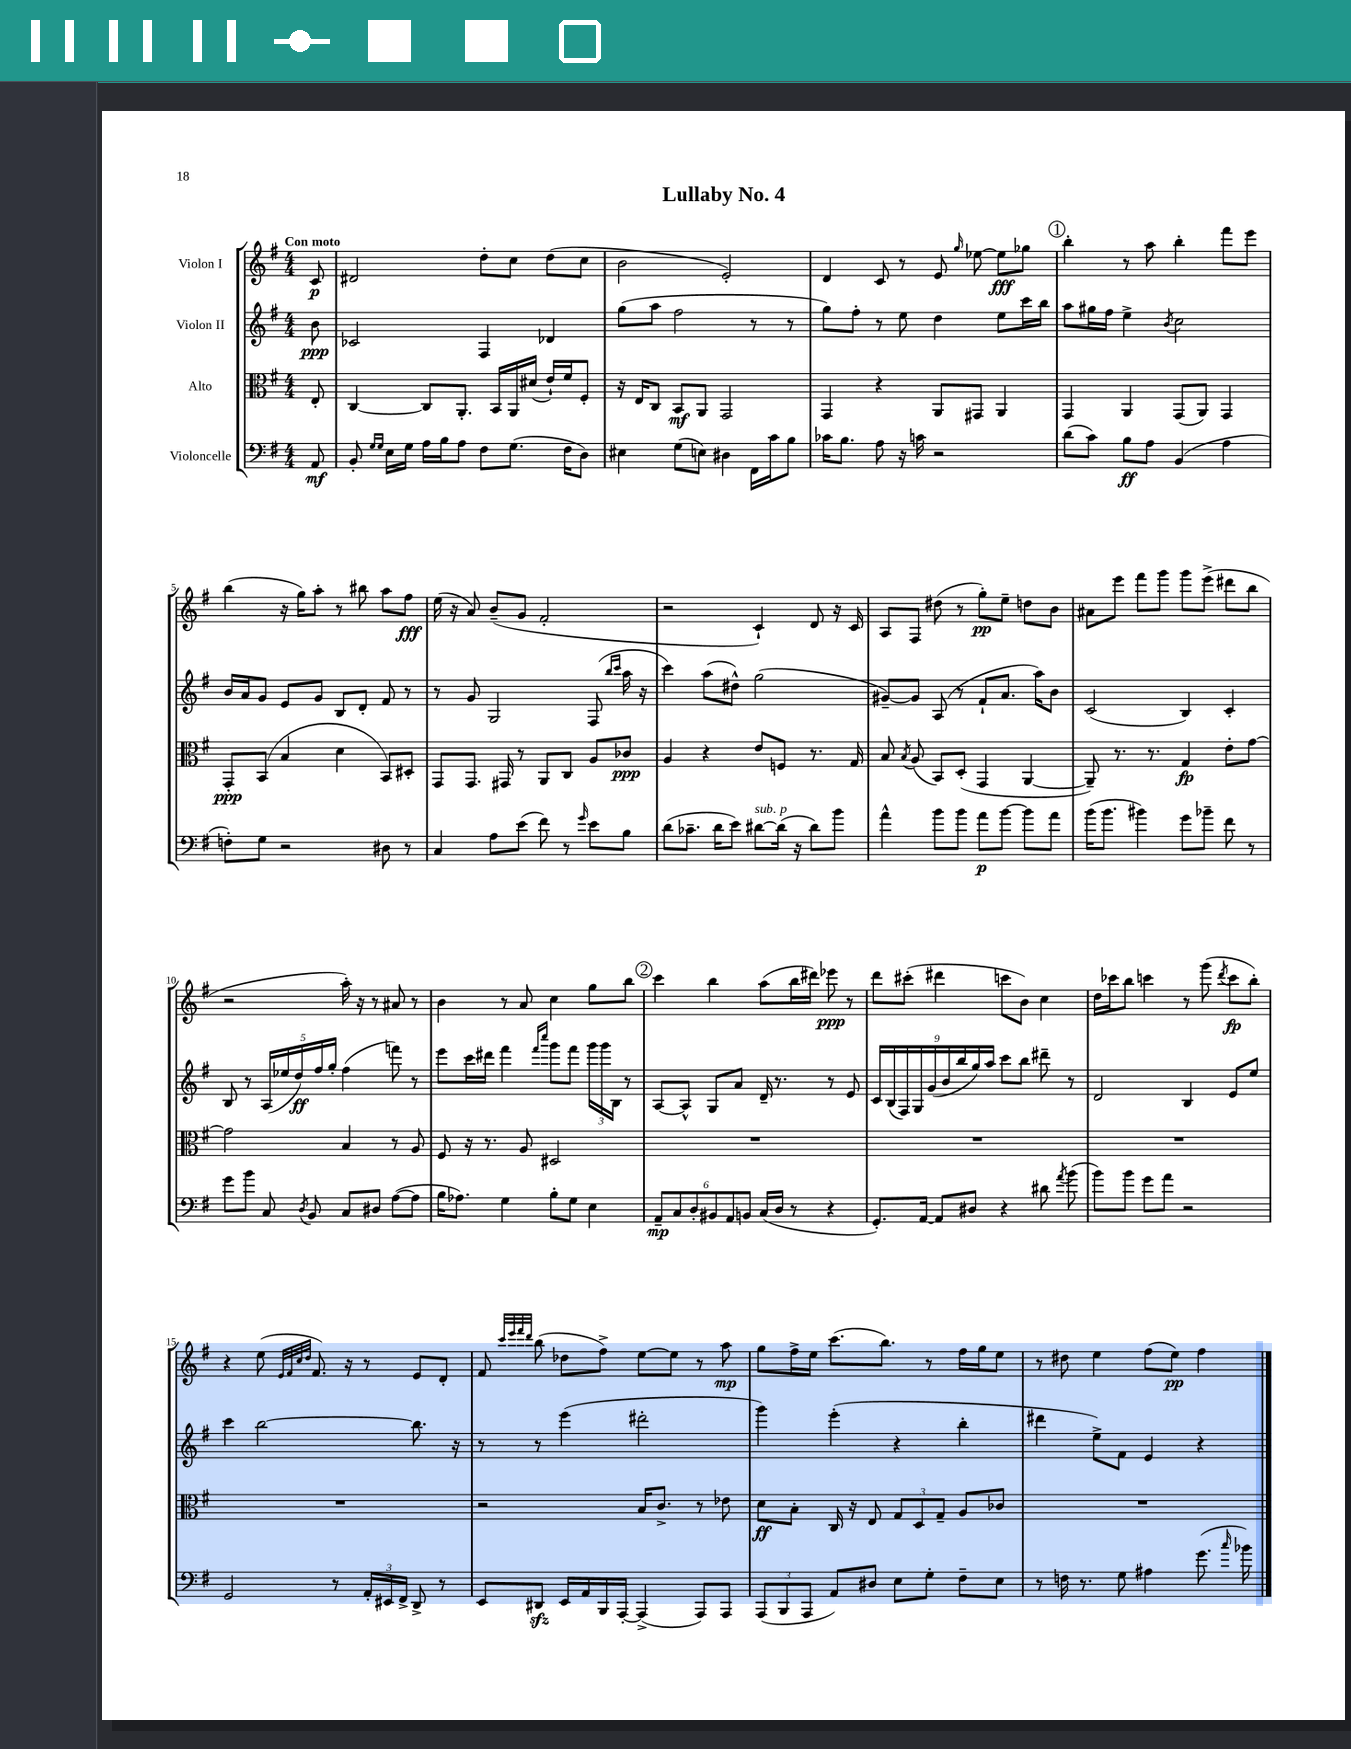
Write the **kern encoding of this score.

**kern	**dynam	**kern	**dynam	**kern	**dynam	**kern	**dynam
*part4	*part4	*part3	*part3	*part2	*part2	*part1	*part1
*staff4	*staff4	*staff3	*staff3	*staff2	*staff2	*staff1	*staff1
*I"Violoncelle	*	*I"Alto	*	*I"Violon II	*	*I"Violon I	*
*clefF4	*	*clefC3	*	*clefG2	*	*clefG2	*
*k[f#]	*	*k[f#]	*	*k[f#]	*	*k[f#]	*
*M4/4	*	*M4/4	*	*M4/4	*	*M4/4	*
=	=	=	=	=	=	=	=
!	!	!	!	!	!	!LO:TX:a:B:t=Con moto	!
8AA/	mf	8E'/	.	8b\	ppp	8c/	p
=1	=1	=1	=1	=1	=1	=1	=1
8BB'/	.	[4C/	.	2c-X/	.	2d#X/	.
16qqG/LL	.	.	.	.	.	.	.
16qqG/JJ	.	.	.	.	.	.	.
16E\LL	.	.	.	.	.	.	.
16G\JJ	.	.	.	.	.	.	.
16A\LL	.	8C/L]	.	.	.	.	.
16B\J	.	.	.	.	.	.	.
8A\J	.	8.AA'/J	.	.	.	.	.
8F#\L	.	.	.	4F#/	.	8dd'\L	.
.	.	16BB/LL	.	.	.	.	.
(8.G\J	.	16AA/	.	.	.	8cc\J	.
.	.	(16d#X/JJ	.	.	.	.	.
.	.	16e`/LL)	.	4d-X/	.	(8dd\L	.
16F#\KL	.	16f#/J	.	.	.	.	.
8D\J)	.	8F#'/J	.	.	.	8cc\J	.
=2	=2	=2	=2	=2	=2	=2	=2
4E#X\	.	16r	.	(8gg\L	.	2b\	.
.	.	16E/KL	.	.	.	.	.
.	.	8C/J	.	8aa\J	.	.	.
(8G\L	.	8BB/L	mf	2ff#\	.	.	.
8En\J)	.	8AA/J	.	.	.	.	.
4D#X\	.	2GG/	.	.	.	2e'/)	.
16FF#\LL	.	.	.	8r	.	.	.
16c\J	.	.	.	.	.	.	.
8B\J	.	.	.	8r	.	.	.
=3	=3	=3	=3	=3	=3	=3	=3
16c-X\KL	.	4GG/	.	8gg\L)	.	4d/	.
8.B\J	.	.	.	.	.	.	.
.	.	.	.	8ff#'\J	.	.	.
8A\	.	4r	.	8r	.	8c/	.
16r	.	.	.	8ee\	.	8r	.
16cn\	.	.	.	.	.	.	.
2r	.	8AA/L	.	4dd\	.	8e/	.
.	.	.	.	.	.	16qqgg/	.
.	.	8GG#X/J	.	.	.	[8ee-X\	.
.	.	4AA/	.	8ee\L	.	8ee-\L]	fff
.	.	.	.	16ccc\L	.	8gg-X\J	.
.	.	.	.	16bb\JJ	.	.	.
!!LO:REH:place=s1:t=1
=4	=4	=4	=4	=4	=4	=4	=4
(8d\L	.	4GG/	.	8aa\L	.	4bb'\	.
8c\J)	.	.	.	16gg#X\L	.	.	.
.	.	.	.	16ff#\JJ	.	.	.
8B\L	ff	4AA/	.	4ee^\	.	8r	.
8A\J	.	.	.	.	.	8aa\	.
.	.	.	.	8qb/	.	.	.
(4BB/	.	(8GG/L	.	2cc\	.	4bb'\	.
.	.	8AA/J)	.	.	.	.	.
4A\	.	4GG/	.	.	.	8fff#\L	.
.	.	.	.	.	.	8eee\J	.
!!LO:LB:g=z
=5	=5	=5	=5	=5	=5	=5	=5
8Fn'\L)	.	8GG'/L	ppp	16b/LL	.	(4bb\	.
.	.	.	.	16a/J	.	.	.
8G\J	.	(8BB/J	.	8g/J	.	.	.
2r	.	4B/	.	8e/L	.	16r	.
.	.	.	.	.	.	16gg\KL)	.
.	.	.	.	8g/J	.	8aa'\J	.
.	.	4d\	.	8B/L	.	8r	.
.	.	.	.	8d'/J	.	8bb#X\	.
8D#X\	.	8BB/L)	.	8f#/	.	8aa\L	.
8r	.	8D#X'/J	.	8r	.	8ff#\J	fff
=6	=6	=6	=6	=6	=6	=6	=6
4C/	.	8GG/L	.	8r	.	(16ee\	.
.	.	.	.	.	.	16r	.
.	.	8.GG/J	.	8g/	.	8a/)	.
8A\L	.	.	.	2G/	.	(8b~/L	.
.	.	16GG#X/	.	.	.	.	.
(8e\J	.	8r	.	.	.	8g/J	.
8f#\)	.	8AA/L	.	.	.	2f#'/	.
8r	.	8C/J	.	.	.	.	.
16qqg/	.	.	.	.	.	.	.
8e\L	.	8A/L	.	(8F#/	.	.	.
.	.	.	.	16qqbb/LL	.	.	.
.	.	.	.	16qqccc/JJ	.	.	.
8B\J	.	8c-X/J	ppp	16aa\	.	.	.
.	.	.	.	16r	.	.	.
=7	=7	=7	=7	=7	=7	=7	=7
(8d\L	.	4A/	.	4ccc\)	.	2r	.
8.c-X~\J	.	.	.	.	.	.	.
.	.	4r	.	(8aa\L	.	.	.
16d\KL	.	.	.	.	.	.	.
8e\J)	.	.	.	8dd#X^^\J)	.	.	.
!LO:TX:a:i:t=sub. p	!	!	!	!	!	!	!
[8d#X\L	.	8e/L	.	(2gg\	.	4c`/)	.
(16d#\Jk]	.	8Fn/J	.	.	.	.	.
16r	.	.	.	.	.	.	.
8d#\L)	.	8.r	.	.	.	8d/	.
8b\J	.	.	.	.	.	16r	.
.	.	16G/	.	.	.	16c/	.
=8	=8	=8	=8	=8	=8	=8	=8
4a^^\	.	8B/	.	[8g#X~/L)	.	8A/L	.
.	.	8qB/	.	.	.	.	.
.	.	(8A/	.	8g#/J]	.	8F#/J	.
8b\L	.	8BB/L)	.	(8A/	.	(8dd#X\	.
8b\J	.	(8D'/J	.	8r	.	8r	.
8a\L	p	4GG/	.	8f#`/L	.	8gg'\L)	pp
[8b\J	.	.	.	8.a/J	.	8ee~\J	.
8b\L]	.	[4AA/	.	.	.	8ddn\L	.
.	.	.	.	16aa\KL)	.	.	.
8a\J	.	.	.	8b\J	.	8b\J	.
=9	=9	=9	=9	=9	=9	=9	=9
(16b\KL	.	8AA~/])	.	(2c/	.	8a#X\L	.
8.b\J	.	.	.	.	.	.	.
.	.	8.r	.	.	.	8eee\J	.
4b#X\)	.	.	.	.	.	8fff#\L	.
.	.	8.r	.	.	.	.	.
.	.	.	.	.	.	8ggg\J	.
8g\L	.	4G/	fp	4B/)	.	8ggg\L	.
8b-X~\J	.	.	.	.	.	(8eee^\J	.
8f#\	.	8e'\L	.	4c'/	.	8ddd#X\L	.
8r	.	[8g\J	.	.	.	8bb\J	.
!!LO:LB:g=z
=10	=10	=10	=10	=10	=10	=10	=10
8g\L	.	2g\]	.	8B/	.	2r	.
8b\J	.	.	.	8r	.	.	.
8C/	.	.	.	(20A/LL	.	.	.
.	.	.	.	20ee-X/	.	.	.
.	.	.	.	20dd/)	ff	.	.
8qD/	.	.	.	.	.	.	.
8BB/	.	.	.	.	.	.	.
.	.	.	.	20ff#/	.	.	.
.	.	.	.	20gg'/JJ	.	.	.
8C/L	.	4B/	.	(4ff#\	.	16aa'\)	.
.	.	.	.	.	.	16r	.
8D#X/J	.	.	.	.	.	8r	.
([8A\L	.	8r	.	8fffn\)	.	8a#X/	.
8A\J]	.	8A/	.	8r	.	8r	.
=11	=11	=11	=11	=11	=11	=11	=11
16B\KL	.	8F#/	.	8eee\L	.	4b\	.
8.A-X\J)	.	.	.	.	.	.	.
.	.	16r	.	16ccc\L	.	.	.
.	.	8.r	.	16ddd#X\JJ	.	.	.
4G\	.	.	.	4fff#\	.	8r	.
.	.	8A/	.	.	.	8a/	.
.	.	.	.	16qqfff#/LL	.	.	.
.	.	.	.	16qqcccc/JJ	.	.	.
8B'\L	.	2D#X/	.	8ggg\L	.	4cc\	.
8G\J	.	.	.	8fff#\J	.	.	.
4E\	.	.	.	24ggg\LL	.	8gg\L	.
.	.	.	.	24ggg\	.	.	.
.	.	.	.	24B\JJ	.	.	.
.	.	.	.	8r	.	8bb\J	.
!!LO:REH:place=s1:t=2
=12	=12	=12	=12	=12	=12	=12	=12
12AA~/L	mp	1r	.	[8A/L	.	4ccc\	.
12C/	.	.	.	.	.	.	.
.	.	.	.	8A^^/J]	.	.	.
12D'/	.	.	.	.	.	.	.
12BB#X/	.	.	.	8G/L	.	4bb\	.
12AA/	.	.	.	.	.	.	.
.	.	.	.	8a/J	.	.	.
12BBn/J	.	.	.	.	.	.	.
(16C/LL	.	.	.	16d~/	.	(8aa\L	.
16D/JJ	.	.	.	8.r	.	.	.
8r	.	.	.	.	.	16bb\L	.
.	.	.	.	.	.	16ddd#X\JJ)	.
4r	.	.	.	8r	.	8eee-X\	ppp
.	.	.	.	8e/	.	8r	.
=13	=13	=13	=13	=13	=13	=13	=13
8.GG'/L)	.	1r	.	18c/LL	.	8ddd\L	.
.	.	.	.	(18B/	.	.	.
.	.	.	.	18F#/)	.	.	.
.	.	.	.	.	.	(8ccc#X'\J	.
.	.	.	.	18G/	.	.	.
[16AA/Jk	.	.	.	.	.	.	.
.	.	.	.	(18g/	.	.	.
8AA/L]	.	.	.	.	.	4ddd#X\	.
.	.	.	.	18b/	.	.	.
.	.	.	.	18bb/	.	.	.
8D#X/J	.	.	.	.	.	.	.
.	.	.	.	18gg/)	.	.	.
.	.	.	.	18aa/JJ	.	.	.
4r	.	.	.	8ccc\L	.	8cccn\L	.
.	.	.	.	8bb\J	.	8b\J)	.
8d#X\	.	.	.	8ddd#X~\	.	4cc\	.
8qa/	.	.	.	.	.	.	.
(8b\	.	.	.	8r	.	.	.
=14	=14	=14	=14	=14	=14	=14	=14
8b\L)	.	1r	.	2d/	.	16dd\LL	.
.	.	.	.	.	.	16ccc-X\J	.
8b\J	.	.	.	.	.	8bb\J	.
8g\L	.	.	.	.	.	4cccn\	.
8a\J	.	.	.	.	.	.	.
2r	.	.	.	4B/	.	8r	.
.	.	.	.	.	.	(8ggg\	.
.	.	.	.	.	.	8qddd/	.
.	.	.	.	8e/L	.	8ccc\L	fp
.	.	.	.	8ee/J	.	8bb'\J)	.
!!LO:LB:g=z
=15	=15	=15	=15	=15	=15	=15	=15
2GG/	.	1r	.	4ccc\	.	4r	.
.	.	.	.	[2bb\	.	(8ee\	.
.	.	.	.	.	.	32qqe/LLL	.
.	.	.	.	.	.	32qqf#/	.
.	.	.	.	.	.	32qqcc/	.
.	.	.	.	.	.	32qqdd/JJJ	.
.	.	.	.	.	.	8.f#/)	.
8r	.	.	.	.	.	.	.
.	.	.	.	.	.	16r	.
24AA'/LL	.	.	.	.	.	8r	.
24EE#X/	.	.	.	.	.	.	.
24FF#^/JJ	.	.	.	.	.	.	.
8DD^/	.	.	.	8.bb\]	.	8e/L	.
8r	.	.	.	.	.	8d'/J	.
.	.	.	.	16r	.	.	.
=16	=16	=16	=16	=16	=16	=16	=16
8EE/L	.	2r	.	8r	.	8f#/	.
.	.	.	.	.	.	32qqccc/LLL	.
.	.	.	.	.	.	32qqeee/	.
.	.	.	.	.	.	32qqfff#/	.
.	.	.	.	.	.	32qqddd/JJJ	.
8DD#Xzz/J	.	.	.	8r	.	(8bb\	.
16EE/LL	.	.	.	(4eee\	.	8dd-X\L	.
16AA/	.	.	.	.	.	.	.
16BBB/	.	.	.	.	.	8ff#^\J)	.
[16AAA'/JJ	.	.	.	.	.	.	.
(4AAA^/]	.	16B/KL	.	2ddd#X'\	.	[8ee\L	.
.	.	8.c^/J	.	.	.	.	.
.	.	.	.	.	.	8ee\J]	.
8AAA/L)	.	8r	.	.	.	8r	.
8AAA/J	.	8e-X\	.	.	.	8aa\	mp
=17	=17	=17	=17	=17	=17	=17	=17
(12AAA/L	.	8d\L	ff	4ggg\)	.	8gg\L	.
12BBB/	.	.	.	.	.	.	.
.	.	8B'\J	.	.	.	16ff#^\L	.
12AAA/J	.	.	.	.	.	.	.
.	.	.	.	.	.	16ee\JJ	.
8AA/L)	.	16C/	.	(4eee'\	.	(8.ccc\L	.
.	.	16r	.	.	.	.	.
8D#X/J	.	8E/	.	.	.	.	.
.	.	.	.	.	.	8.bb\J)	.
8E\L	.	12G/L	.	4r	.	.	.
.	.	12D/	.	.	.	.	.
8G'\J	.	.	.	.	.	8r	.
.	.	12G~/J	.	.	.	.	.
8F#~\L	.	8A/L	.	4bb'\	.	16ff#\LL	.
.	.	.	.	.	.	16gg\J	.
8E\J	.	8c-X/J	.	.	.	8ee\J	.
=18	=18	=18	=18	=18	=18	=18	=18
8r	.	1r	.	4ddd#X\	.	8r	.
16Fn\	.	.	.	.	.	8dd#X\	.
8.r	.	.	.	.	.	.	.
.	.	.	.	8ee^\L)	.	4ee\	.
8G\	.	.	.	8f#\J	.	.	.
4A#X\	.	.	.	4e/	.	(8ff#\L	.
.	.	.	.	.	.	8ee\J)	pp
(8.g\	.	.	.	4r	.	4ff#\	.
16qqcc/	.	.	.	.	.	.	.
16b-X\)	.	.	.	.	.	.	.
==	==	==	==	==	==	==	==
*-	*-	*-	*-	*-	*-	*-	*-
